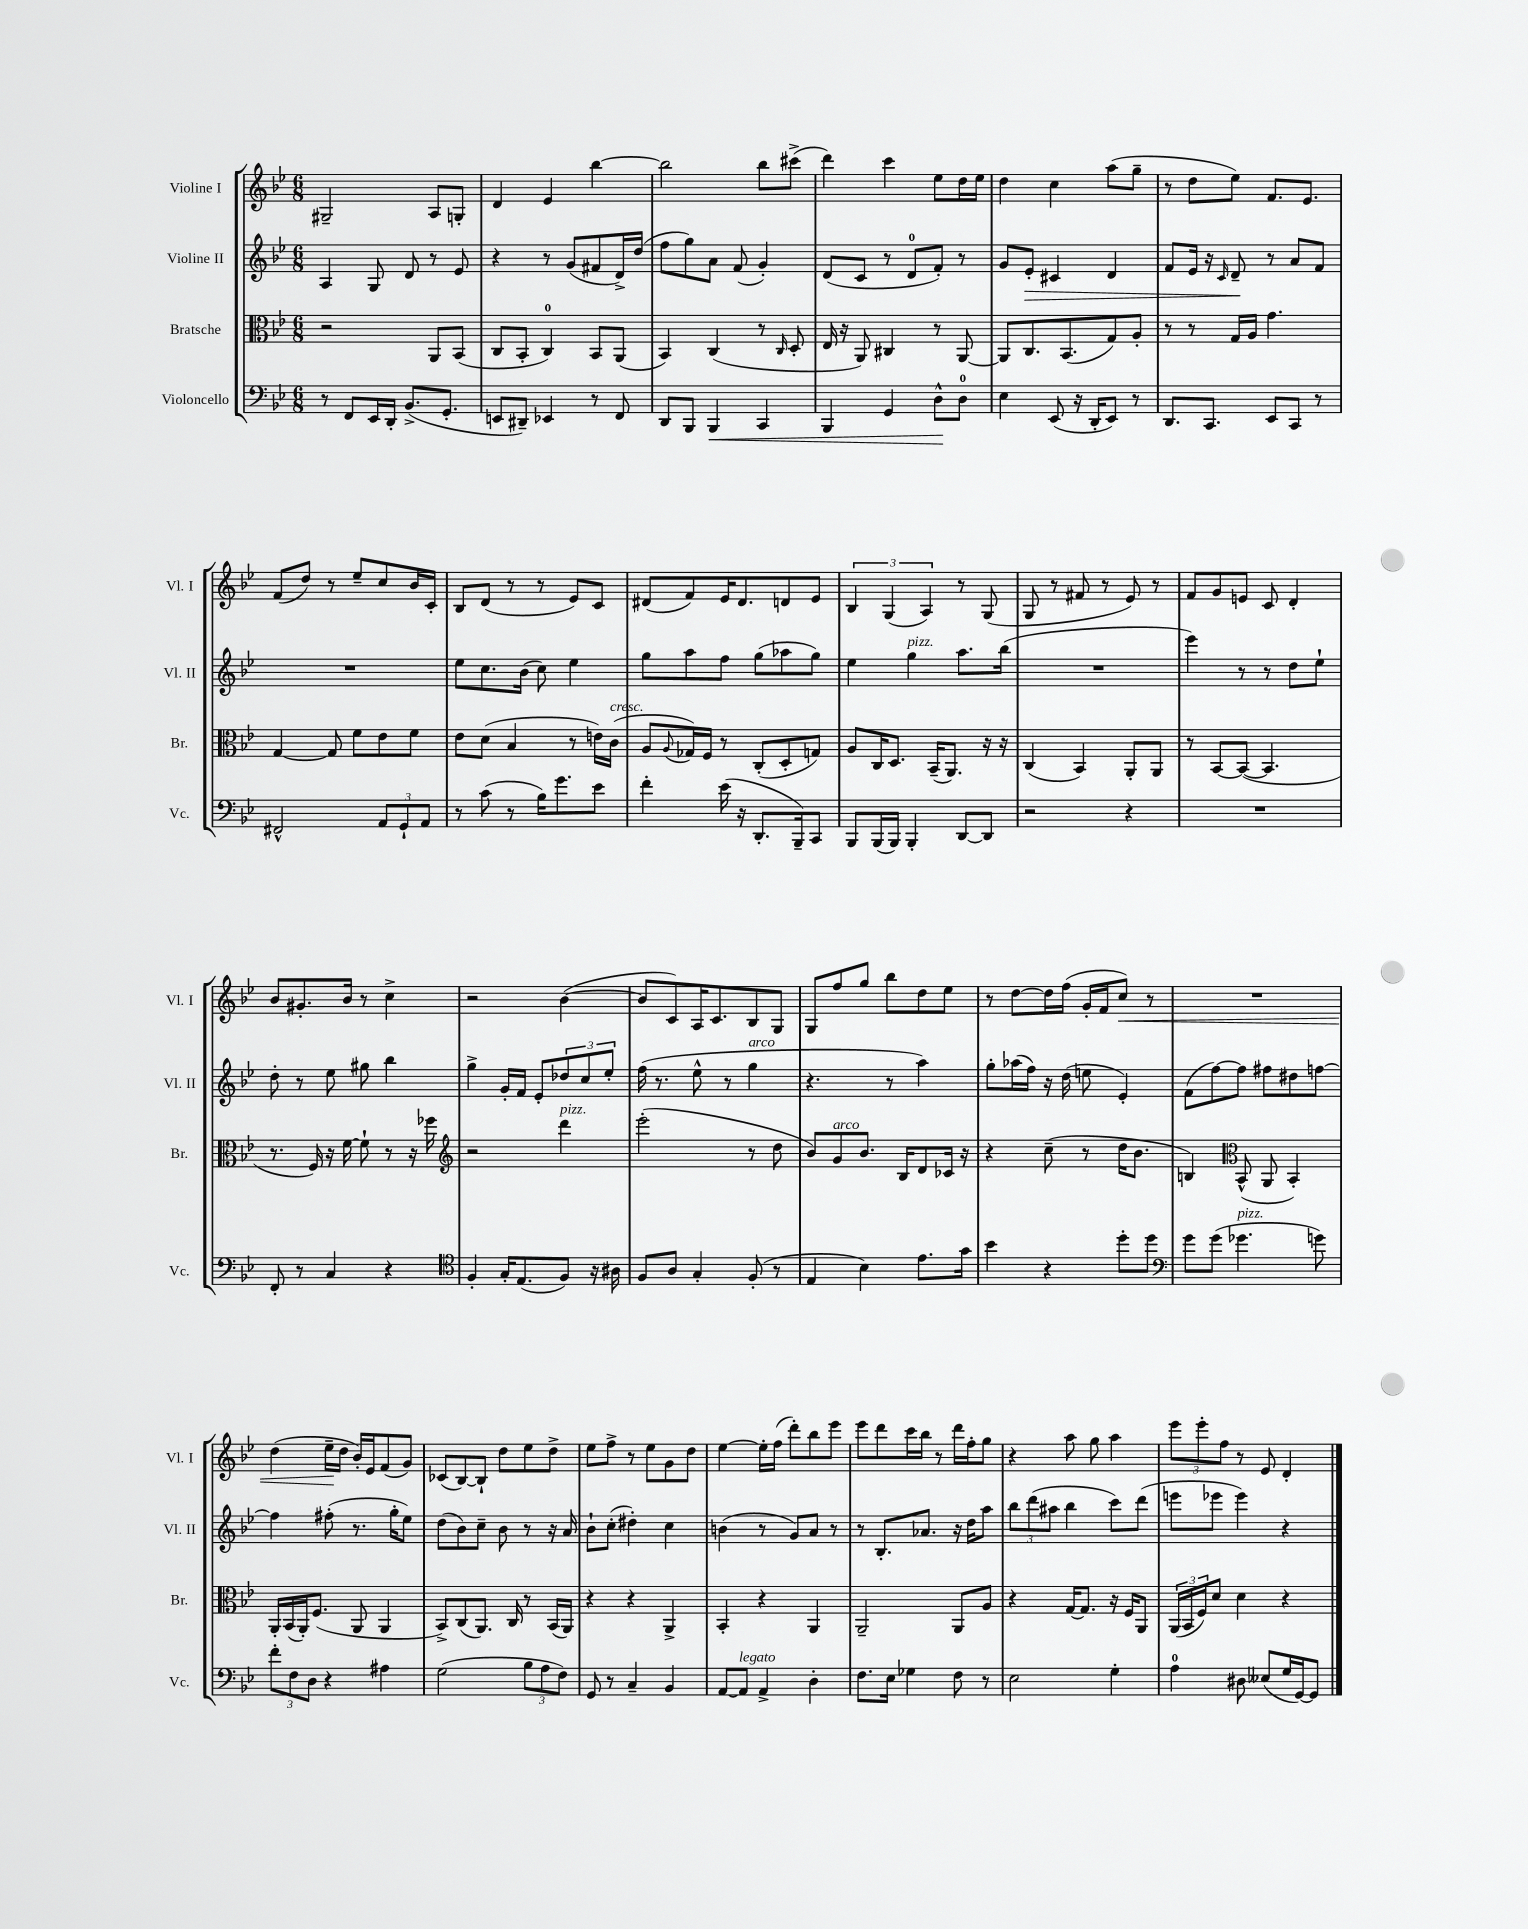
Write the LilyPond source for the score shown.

<<
\new StaffGroup <<
\new Staff = "s0" \with { instrumentName = "Violine I" shortInstrumentName = "Vl. I" } {
    \clef treble \key bes \major \numericTimeSignature \time 6/8
    gis2-- a8 g8-. |
    d'4 ees'4 bes''4~ |
    bes''2 bes''8 cis'''8->( |
    d'''4) c'''4 ees''8 d''16 ees''16 |
    d''4 c''4 a''8( g''8-- |
    r8 d''8 ees''8) f'8. ees'8. |
    f'8( d''8) r8 ees''8-- c''8 bes'16 c'16-. |
    bes8 d'8( r8 r8 ees'8) c'8 |
    dis'8( f'8) ees'16 dis'8. d'8 ees'8 |
    \tuplet 3/2 { bes4 g4( a4) } r8 g8( |
    g8 r8 fis'8 r8 ees'8) r8 |
    f'8 g'8 e'8 c'8 d'4-. |
    bes'8 gis'8.-. bes'16 r8 c''4-> |
    r2 bes'4~( |
    bes'8 c'8) a16 c'8. bes8 g8 |
    g8 f''8 g''8 bes''8 d''8 ees''8 |
    r8 d''8~ d''16 f''16( g'16-. f'16 c''8\<) r8 |
    R2. |
    d''4( ees''16--\! d''16 bes'16-.) ees'16 f'8( g'8) |
    ces'8( bes8~) bes8-! d''8 ees''8 d''8-> |
    ees''8 f''8-> r8 ees''8 g'8 d''8 |
    ees''4~ ees''16-. f''16( d'''8-.) bes''8 ees'''8 |
    ees'''8 d'''8 c'''16 bes''16 r8 d'''16 f''16-. g''8 |
    r4 a''8 g''8 a''4 |
    \tuplet 3/2 { ees'''8 ees'''8-. f''8 } r8 ees'8 d'4-. \bar "|." |
}
\new Staff = "s1" \with { instrumentName = "Violine II" shortInstrumentName = "Vl. II" } {
    \clef treble \key bes \major \numericTimeSignature \time 6/8
    a4 g8 d'8 r8 ees'8 |
    r4 r8 g'8( fis'8 d'16->) d''16( |
    f''8 g''8) a'8 f'8( g'4-.) |
    d'8( c'8 r8 d'8-0 f'8-.) r8 |
    g'8 ees'8-.\> cis'4 d'4 |
    f'8 ees'16 r16 \grace { c'16 } d'8--\! r8 a'8 f'8 |
    R2. |
    ees''8 c''8. bes'16( c''8) ees''4 |
    g''8 a''8 f''8 g''8( aes''8 g''8) |
    ees''4 g''4^\markup { \italic "pizz." } a''8. bes''16( |
    R2. |
    ees'''4) r8 r8 d''8 ees''8-! |
    d''8-. r8 ees''8 gis''8 bes''4 |
    g''4-> g'16-. f'16 ees'8-. \tuplet 3/2 { des''8 c''8 ees''8-. } |
    f''16( r8. ees''8-^ r8 g''4^\markup { \italic "arco" } |
    r4. r8 a''4) |
    g''8-. aes''16( f''16) r16 d''16( e''8 ees'4-.) |
    f'8( f''8~) f''8 fis''8 dis''8 f''8~ |
    f''4 fis''8-.( r8. g''16-. ees''8) |
    d''8( bes'8) c''8-- bes'8 r8 r16 a'16 |
    bes'8-! c''8-.( dis''4-.) c''4 |
    b'4( r8 g'8) a'8 r8 |
    r8 bes8.-. aes'8. r16 d''16 a''8 |
    \tuplet 3/2 { bes''8 d'''8( ais''8 } bes''4 c'''8) d'''8( |
    e'''8 ees'''8 ees'''4) r4 \bar "|." |
}
\new Staff = "s2" \with { instrumentName = "Bratsche" shortInstrumentName = "Br." } {
    \clef alto \key bes \major \numericTimeSignature \time 6/8
    r2 a,8 bes,8( |
    c8 bes,8-. c4-0) bes,8 a,8( |
    bes,4) c4( r8 \grace { c16 } d8-. |
    ees16 r16 a,8) cis4 r8 a,8~ |
    a,8 c8. bes,8.( g8) a8-. |
    r8 r8 g16 a16 g'4. |
    g4~ g8 f'8 ees'8 f'8 |
    ees'8 d'8( bes4 r8 e'16) c'16^\markup { \italic "cresc." }( |
    a8 \appoggiatura { a8 } ges16) f16 r8 c8-.( d8-. g8) |
    a8 c16 d8. bes,16--( a,8.) r16 r16 |
    c4( bes,4) a,8-. a,8 |
    r8 bes,8~ bes,8~( bes,4. |
    r8. f16) r16 f'16~ f'8-! r8 r16 fes''16 |
    \clef treble r2 d'''4^\markup { \italic "pizz." } |
    ees'''2-.( r8 d''8 |
    bes'8) g'8^\markup { \italic "arco" } bes'8. bes16 d'8 ces'16 r16 |
    r4 c''8--( r8 d''16 bes'8. |
    b4) \clef alto bes,8-^( a,8 bes,4-.) |
    a,16-. bes,16( a,16-.) f8.( a,8 a,4 |
    bes,8->) c8( a,8.) c16 r8 bes,16( a,16) |
    r4 r4 a,4-> |
    bes,4-. r4 a,4 |
    a,2-- a,8 a8 |
    r4 g16~ g8. r16 f16 a,8 |
    \tuplet 3/2 { a,16( bes,16 f16) } d'8 d'4 r4 \bar "|." |
}
\new Staff = "s3" \with { instrumentName = "Violoncello" shortInstrumentName = "Vc." } {
    \clef bass \key bes \major \numericTimeSignature \time 6/8
    r8 f,8 ees,16 d,16-. bes,8.->( g,8.-. |
    e,8 dis,8--) ees,4 r8 f,8 |
    d,8 bes,,8 bes,,4\< c,4 |
    bes,,4 g,4 d8-^\! d8-0 |
    ees4 ees,8( r16 d,16-. ees,8) r8 |
    d,8. c,8. ees,8 c,8 r8 |
    fis,2-^ \tuplet 3/2 { a,8 g,8-! a,8 } |
    r8 c'8( r8 bes16) g'8. ees'8 |
    f'4-. ees'16( r16 d,8.-. bes,,16--) c,8 |
    bes,,8 bes,,16( bes,,16) bes,,4-. d,8~ d,8 |
    r2 r4 |
    R2. |
    f,8-. r8 c4 r4 |
    \clef tenor f4-. g16-. ees8.( f8) r16 ais16 |
    f8 a8 g4-. f8-.( r8 |
    ees4 bes4) ees'8. g'16 |
    bes'4 r4 d''8-. d''8 |
    \clef bass g'8 g'8( ges'4.^\markup { \italic "pizz." } g'8) |
    \tuplet 3/2 { f'8-. f8 d8 } r4 ais4 |
    g2( \tuplet 3/2 { bes8 a8 f8) } |
    g,8 r8 c4-- bes,4 |
    a,8~ a,8^\markup { \italic "legato" } a,4-> d4-. |
    f8. ees16 ges4 f8 r8 |
    ees2 g4-. |
    a4-0 dis8 eeses8( g16 g,16~) g,8 \bar "|." |
}
>>
>>
\layout { \context { \Score \remove "Bar_number_engraver" } }
